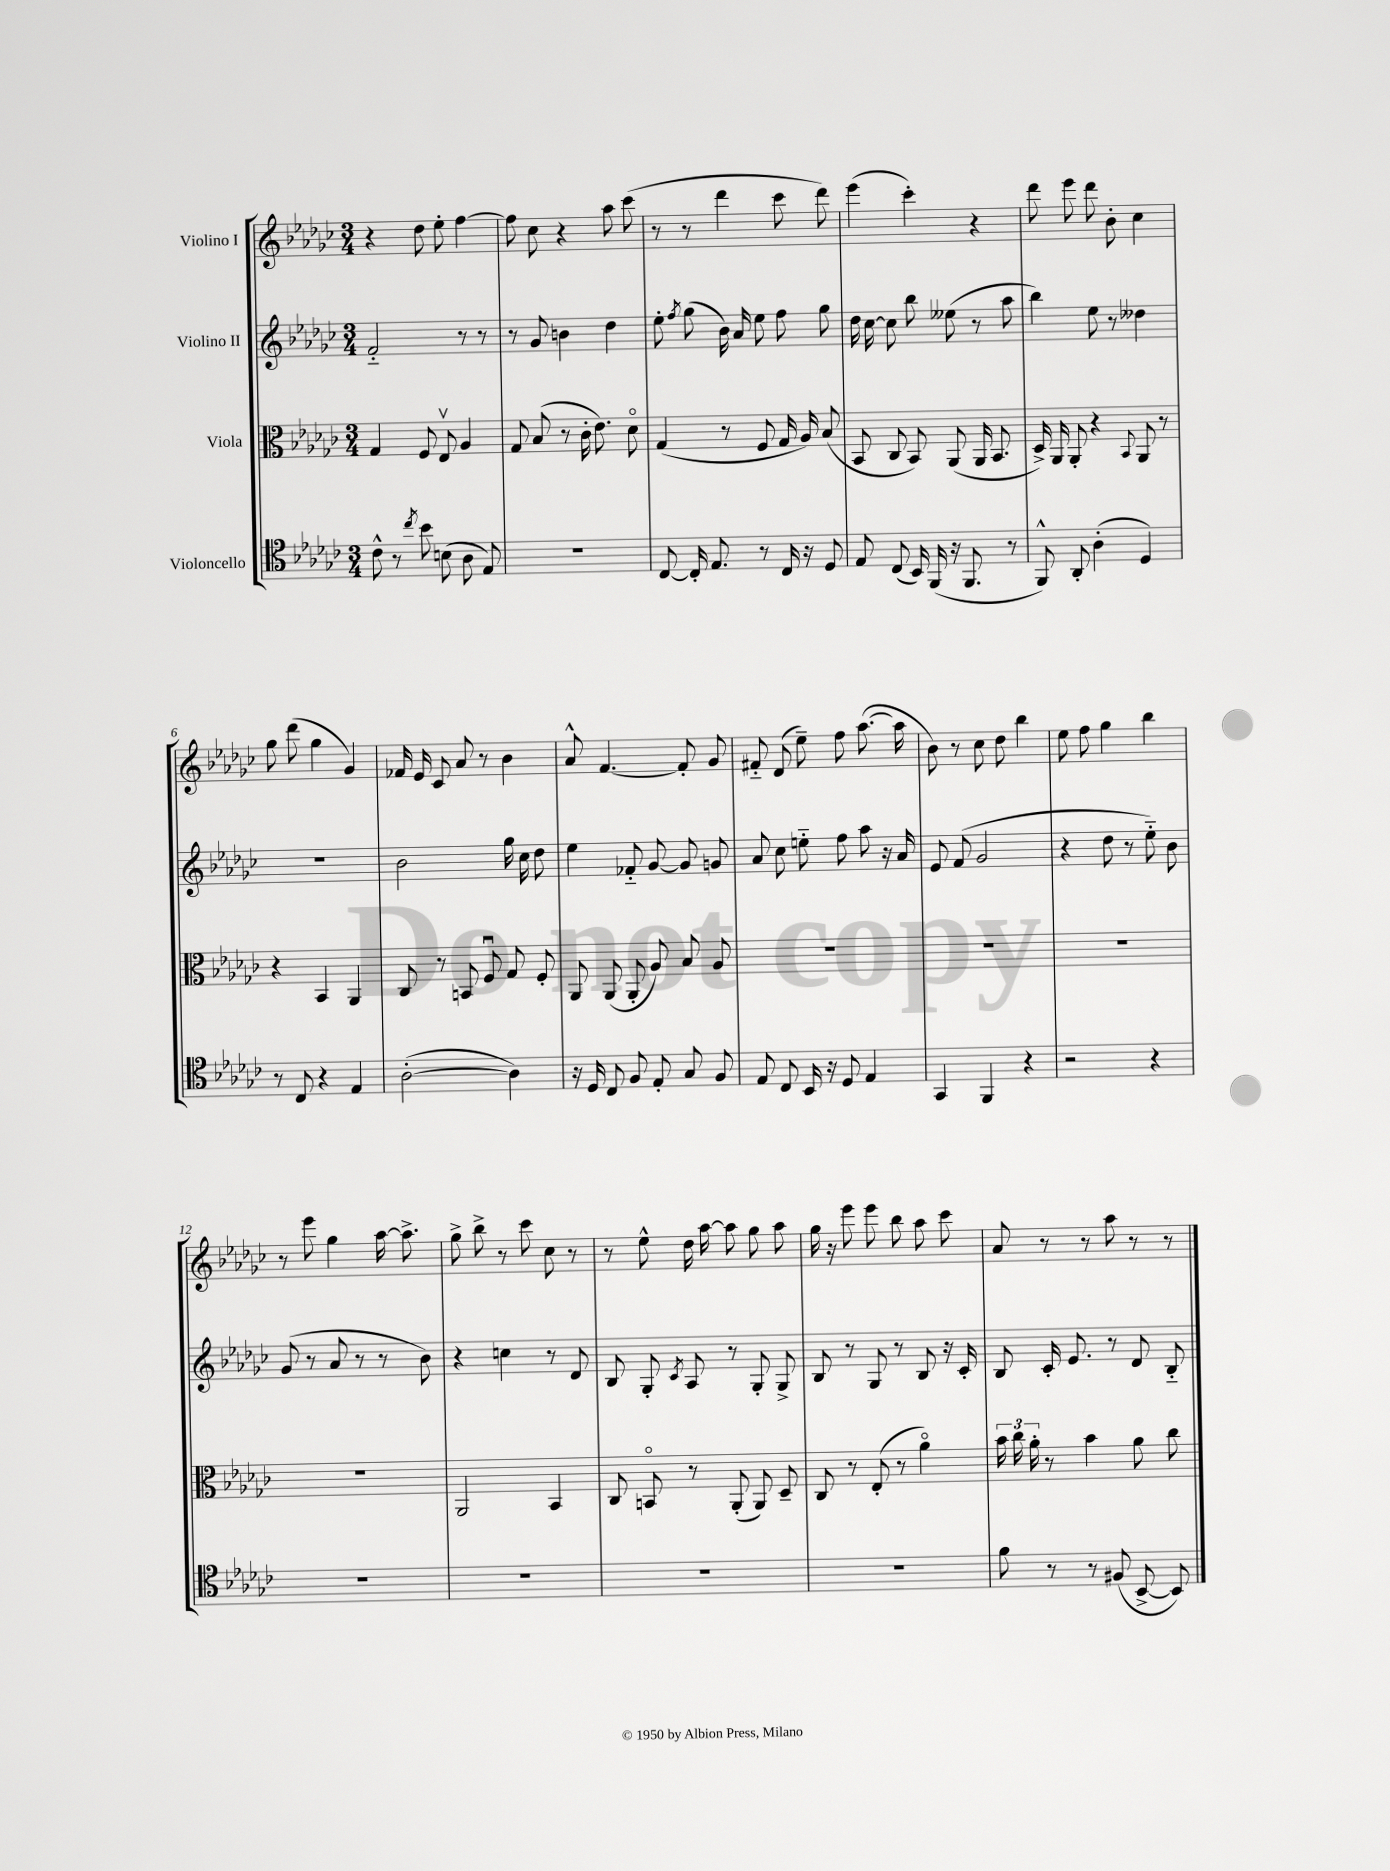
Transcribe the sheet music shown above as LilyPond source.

<<
\new StaffGroup <<
\new Staff = "s0" \with { instrumentName = "Violino I" } {
    \clef treble \key ges \major \numericTimeSignature \time 3/4
    \autoBeamOff r4 des''8 ees''8-. f''4~ |
    f''8 ces''8 r4 aes''8 ces'''8( |
    r8 r8 des'''4 ces'''8 des'''8) |
    ees'''4( ces'''4-.) r4 |
    des'''8 ees'''8 des'''8 bes'8-. ces''4 |
    ges''8 des'''8( ges''4 ges'4) |
    fes'16 ees'16 ces'8 aes'8 r8 bes'4 |
    aes'8-^ f'4.~ f'8-. ges'8 |
    fis'8-_ des'8( ees''8--) f''8 aes''8.~( aes''16 |
    bes'8) r8 ces''8 des''8 bes''4 |
    ees''8 f''8 ges''4 bes''4 |
    r8 ees'''8 ges''4 aes''16~ aes''8.-> |
    ges''8-> bes''8-> r8 ces'''8 ces''8 r8 |
    r8 ees''8-^ des''16 aes''16~ aes''8 ges''8 aes''8 |
    ges''16 r16 ees'''8 ees'''8 bes''8 aes''8 ces'''8 |
    aes'8 r8 r8 aes''8 r8 r8 \bar "|." |
}
\new Staff = "s1" \with { instrumentName = "Violino II" } {
    \clef treble \key ges \major \numericTimeSignature \time 3/4
    \autoBeamOff f'2-_ r8 r8 |
    r8 ges'8 b'4 des''4 |
    ees''8-. \acciaccatura { f''8 } ges''8( bes'16) aes'16 ees''8 f''8 ges''8 |
    des''16 ces''16~ ces''8 bes''8 eeses''8( r8 aes''8 |
    bes''4) ees''8 r8 deses''4 |
    R2. |
    bes'2 ges''16 ces''16 des''8 |
    ees''4 fes'8-_ ges'8~ ges'8 g'8 |
    aes'8 ces''8 e''8-_ f''8 aes''8 r16 aes'16 |
    ees'8 f'8( ges'2 |
    r4 des''8 r8 ees''8-_) bes'8 |
    ges'8( r8 aes'8 r8 r8 bes'8) |
    r4 c''4 r8 des'8 |
    bes8 ges8-. \acciaccatura { ces'8 } aes8 r8 ges8-. ges8-> |
    bes8 r8 ges8 r8 bes8 r16 ces'16-. |
    bes8 ces'16-. ees'8. r8 des'8 bes8-_ \bar "|." |
}
\new Staff = "s2" \with { instrumentName = "Viola" } {
    \clef alto \key ges \major \numericTimeSignature \time 3/4
    \autoBeamOff ges4 f8 ees8\upbow aes4 |
    ges8 bes8( r8 ces'16-. ees'8.) des'8\flageolet |
    ges4( r8 f8 ges16 aes16) bes8( |
    bes,8 ces8 bes,8) aes,8( aes,16 bes,8. |
    des16->) aes,16 aes,8-. r4 \appoggiatura { bes,8 } aes,8 r8 |
    r4 bes,4 aes,4 |
    ces8 r8 b,8 f8\downbow ges8 f8-. |
    aes,8 aes,8( aes,8-. aes8) bes8 aes8 |
    R2. |
    R2. |
    R2. |
    R2. |
    aes,2 bes,4 |
    ces8 b,8\flageolet r8 aes,8-.( aes,8) des8-- |
    ces8 r8 ees8-.( r8 aes'4\flageolet) |
    \tuplet 3/2 { bes'16 ces''16 aes'16-. } r8 bes'4 aes'8 ces''8 \bar "|." |
}
\new Staff = "s3" \with { instrumentName = "Violoncello" } {
    \clef tenor \key ges \major \numericTimeSignature \time 3/4
    \autoBeamOff ces'8-^ r8 \acciaccatura { ces''8 } bes'8 b8( aes8 ees8) |
    R2. |
    ces8~ ces16-. ees8. r8 ces16 r16 des8 |
    ees8 ces8( bes,16) f,16( r16 f,8. r8 |
    f,8-^) aes,8-. aes4-.( des4) |
    r8 ces8 r4 ees4 |
    aes2~-.( aes4) |
    r16 des16 ces8 f8 ees8-. ges8 f8 |
    ees8 ces8 bes,16 r16 des8 ees4 |
    ges,4 f,4 r4 |
    r2 r4 |
    R2. |
    R2. |
    R2. |
    R2. |
    f'8 r8 r8 fis8( bes,8~-> bes,8) \bar "|." |
}
>>
>>
